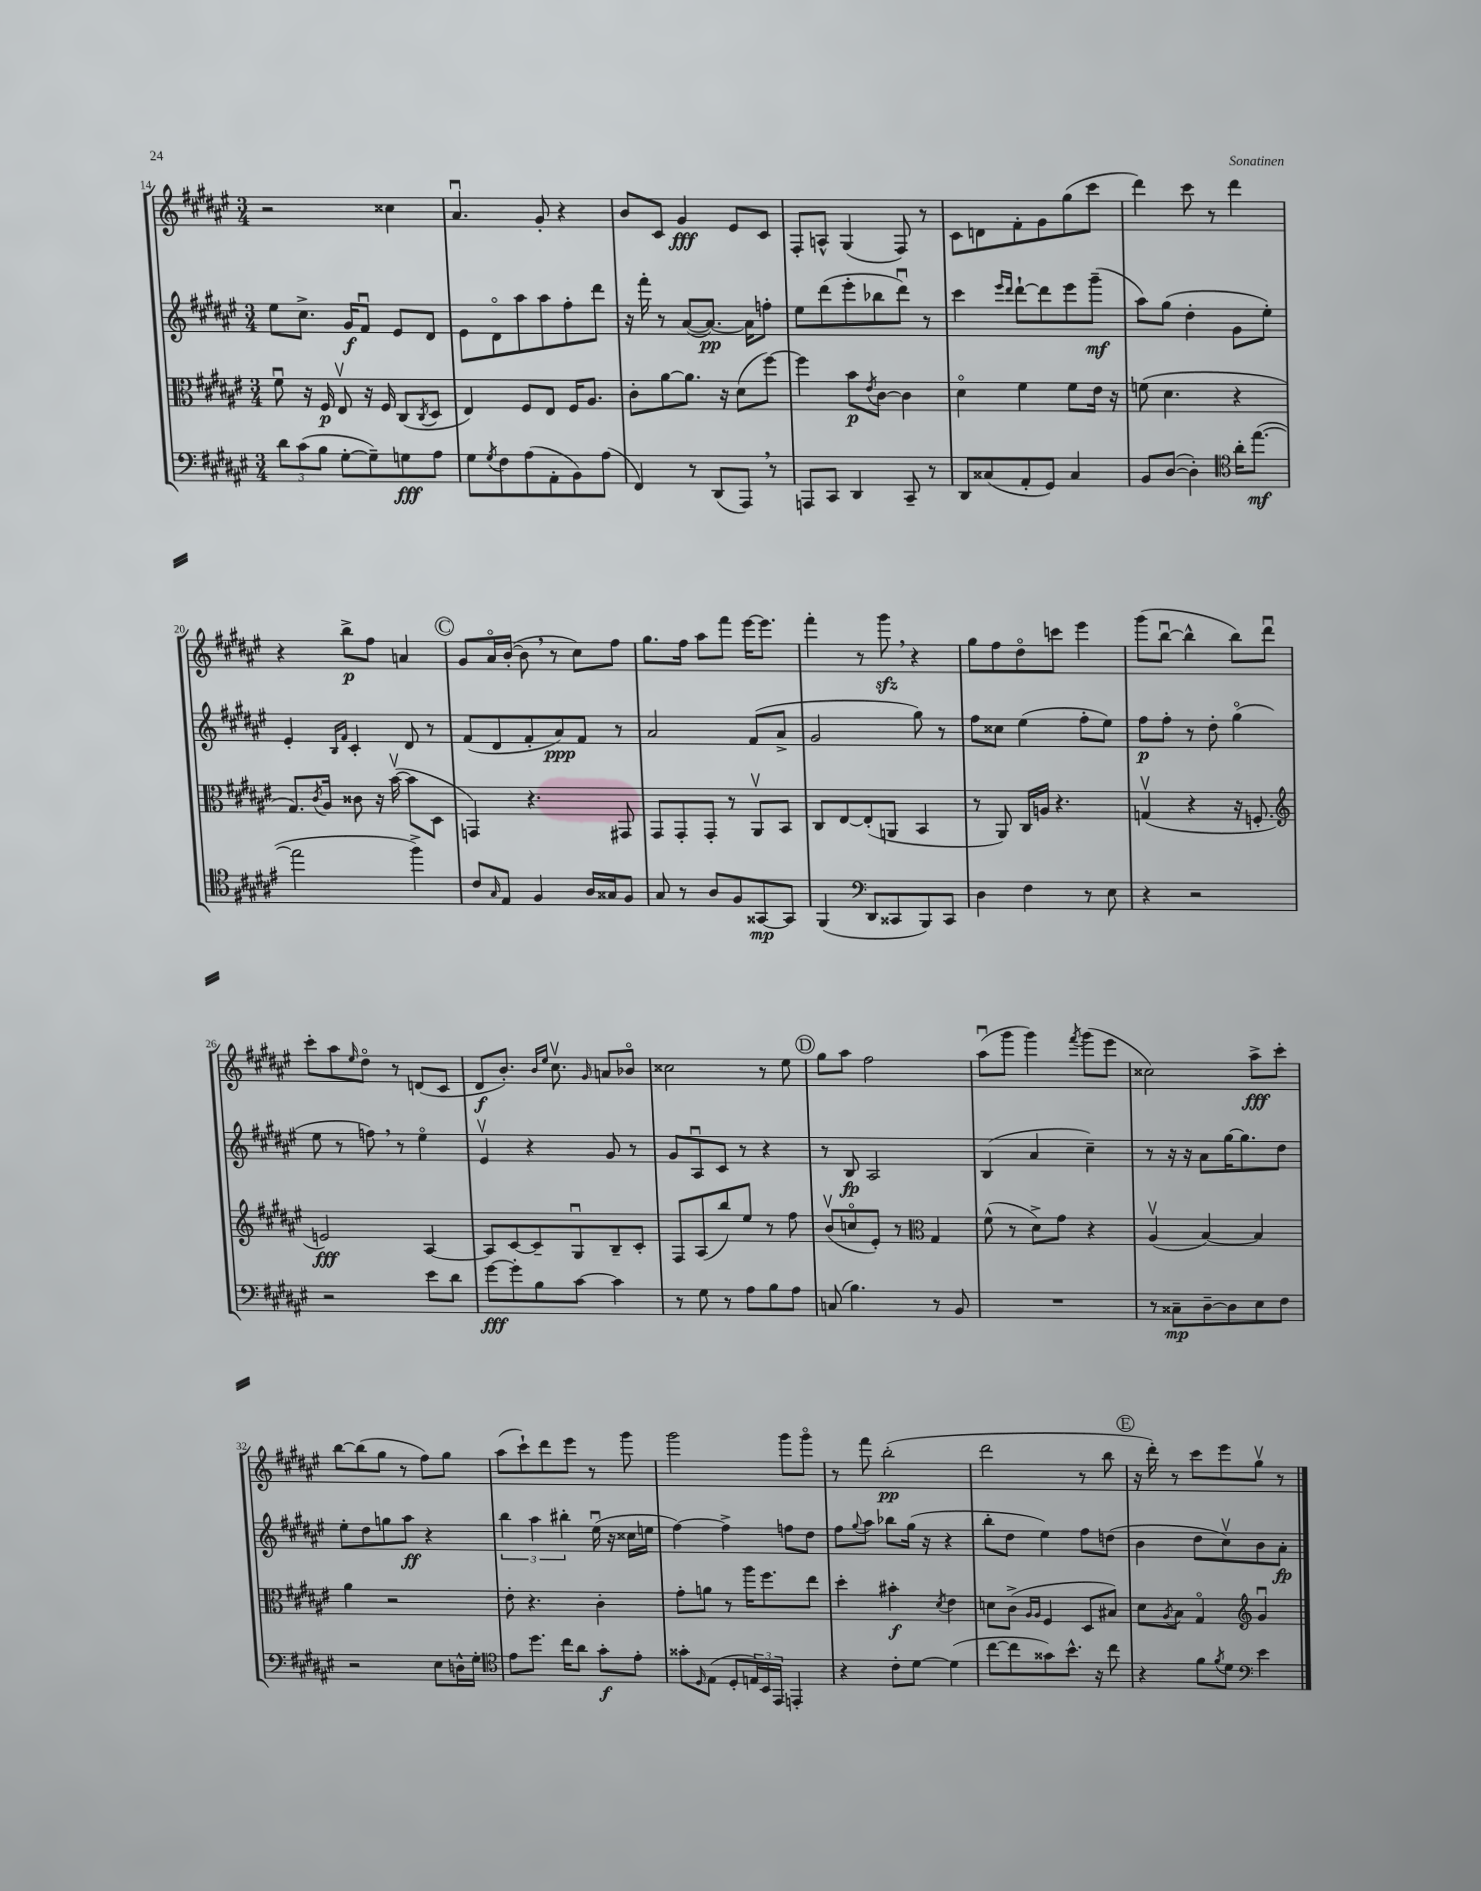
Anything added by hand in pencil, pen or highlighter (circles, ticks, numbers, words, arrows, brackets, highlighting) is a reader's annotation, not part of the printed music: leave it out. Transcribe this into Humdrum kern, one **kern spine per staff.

**kern	**dynam	**kern	**dynam	**kern	**dynam	**kern	**dynam
*part4	*part4	*part3	*part3	*part2	*part2	*part1	*part1
*staff4	*staff4	*staff3	*staff3	*staff2	*staff2	*staff1	*staff1
*clefF4	*	*clefC3	*	*clefG2	*	*clefG2	*
*k[f#c#g#d#a#e#]	*	*k[f#c#g#d#a#e#]	*	*k[f#c#g#d#a#e#]	*	*k[f#c#g#d#a#e#]	*
*M3/4	*	*M3/4	*	*M3/4	*	*M3/4	*
=14	=14	=14	=14	=14	=14	=14	=14
12d#\L	.	8f#u\	.	8ee#\L	.	2r	.
(12c#\	.	.	.	.	.	.	.
.	.	16r	.	8.cc#^\J	.	.	.
12B\J	.	.	.	.	.	.	.
.	.	16F#/	p	.	.	.	.
[8G#'\L	.	8E#v/	.	.	.	.	.
.	.	.	.	16g#/KL	f	.	.
8G#~\])	.	16r	.	8f#u/J	.	.	.
.	.	16F#/	.	.	.	.	.
8Gn\	fff	(8C#/L	.	8e#/L	.	4cc##X\	.
.	.	8qC#/	.	.	.	.	.
8A#\J	.	8D#/J	.	8d#/J	.	.	.
=15	=15	=15	=15	=15	=15	=15	=15
8G#\L	.	4E#/)	.	8e#\L	.	4.a#u/	.
8qG#/	.	.	.	.	.	.	.
8F#\	.	.	.	8d#\	.	.	.
(8A#\	.	8F#/L	.	8aa#\	.	.	.
8AA#'\	.	8E#/J	.	8aa#\	.	8g#'/	.
8BB\)	.	16F#/KL	.	8ff#'\	.	4r	.
.	.	8.A#/J	.	.	.	.	.
(8A#\J	.	.	.	8ddd#\J	.	.	.
=16	=16	=16	=16	=16	=16	=16	=16
4FF#/)	.	8c#'\L	.	16r	.	8b/L	.
.	.	.	.	16fff#'\	.	.	.
.	.	[8a#\	.	8r	.	8c#/J	.
8r	.	8.a#\J]	.	([8a#/L	.	4g#/	fff
(8DD#/L	.	.	.	8.a#/J_)	pp	.	.
.	.	16r	.	.	.	.	.
8AAA#,/J)	.	(8d#\L	.	.	.	8e#/L	.
.	.	.	.	16a#\KL]	.	.	.
8r	.	[8ff#\J)	.	8ffn'\J	.	8c#/J	.
=17	=17	=17	=17	=17	=17	=17	=17
8AAAn/L	.	4ff#\]	.	8ee#\L	.	8F#'/L	.
8CC#/J	.	.	.	(8ddd#\	.	8An^^/J	.
4DD#/	.	8b\L	p	8eee#'\	.	(4G#/	.
.	.	8qe#/	.	.	.	.	.
.	.	[8c#\J	.	8bb-X\	.	.	.
8CC#~/	.	4c#\]	.	8ddd#u\J)	.	8F#/)	.
8r	.	.	.	8r	.	8r	.
=18	=18	=18	=18	=18	=18	=18	=18
8DD#/L	.	4d#\	.	4ccc#\	.	8c#\L	.
(8C##X/	.	.	.	.	.	8dn\	.
.	.	.	.	16qqeee#/LL	.	.	.
.	.	.	.	16qqddd#/JJ	.	.	.
8AA#'/	.	4f#\	.	[8ddd#`\L	.	8f#'\	.
8GG#/J)	.	.	.	8ddd#\]	.	8g#\	.
4C##/	.	8f#\L	.	8eee#\	.	(8gg#\	.
.	.	16e#\Jk	.	(8ggg#~\J	mf	8ccc#\J	.
.	.	16r	.	.	.	.	.
=19	=19	=19	=19	=19	=19	=19	=19
8BB/L	.	(8fn\	.	8aa#\L)	.	4ddd#\)	.
([8D#/J	.	4.d#\	.	(8gg#\J	.	.	.
4D#'\])	.	.	.	4dd#'\	.	8ccc#\	.
.	.	.	.	.	.	8r	.
*clefC4	*	*	*	*	*	*	*
16a#'\KL	.	4r	.	8g#\L	.	4ddd#\	.
([8.ee#\J	mf	.	.	.	.	.	.
.	.	.	.	8ee#'\J)	.	.	.
!!LO:LB:g=z
=20	=20	=20	=20	=20	=20	=20	=20
2ee#\]	.	8.G#/L)	.	4e#'/	.	4r	.
.	.	8qc#/	.	.	.	.	.
.	.	16A#/Jk	.	.	.	.	.
.	.	.	.	16qqB/LL	.	.	.
.	.	.	.	16qqf#/JJ	.	.	.
.	.	8c##X\	.	4c#'/	.	8bb^\L	p
.	.	16r	.	.	.	8ff#\J	.
.	.	([16bv\	.	.	.	.	.
4ff#^\)	.	8b\L]	.	8d#/	.	4an/	.
.	.	8D#\J	.	8r	.	.	.
!!LO:REH:place=s1:t=C
=21	=21	=21	=21	=21	=21	=21	=21
8c#/L	.	4GGn/)	.	(8f#/L	.	8g#/L	.
16qqG#/	.	.	.	.	.	.	.
8E#/J	.	.	.	8d#/	.	16a#/L	.
.	.	.	.	.	.	([16b'/JJ	.
4F#/	.	4.r	.	8f#'/	.	8b,\]	.
.	.	.	.	8a#/)	ppp	8r	.
16A#/LL	.	.	.	8f#/J	.	8cc#\L)	.
16G##X/J	.	.	.	.	.	.	.
8F#/J	.	8GG#X/	.	8r	.	8ff#\J	.
=22	=22	=22	=22	=22	=22	=22	=22
8G#/	.	8GG#/L	.	2a#/	.	8.gg#\L	.
8r	.	8GG#'/	.	.	.	.	.
.	.	.	.	.	.	16ff#\Jk	.
8A#/L	.	8GG#'/J	.	.	.	8aa#\L	.
8F#/	.	8r	.	.	.	8fff#\J	.
[8GG##X/	mp	8AA#v/L	.	(8f#/L	.	[16eee#\KL	.
.	.	.	.	.	.	8.eee#\J]	.
8GG##/J]	.	8BB/J	.	8a#^/J	.	.	.
=23	=23	=23	=23	=23	=23	=23	=23
(4FF#/	.	8C#/L	.	2g#/	.	4fff#'\	.
.	.	[8E#/	.	.	.	.	.
*clefF4	*	*	*	*	*	*	*
8DD#/L	.	(8E#'/]	.	.	.	8r	.
8CC##X/	.	8AAn/J	.	.	.	8ggg#zz,\	.
8BBB/)	.	4BB/	.	8gg#\)	.	4r	.
8CC##/J	.	.	.	8r	.	.	.
=24	=24	=24	=24	=24	=24	=24	=24
4D#\	.	8r	.	8ff#\L	.	8gg#\L	.
.	.	8AA#/)	.	8cc##X\J	.	8ff#\	.
4F#\	.	16C#/LL	.	(4ee#\	.	8dd#\	.
.	.	16An/JJ	.	.	.	.	.
.	.	4.r	.	.	.	8cccn\J	.
8r	.	.	.	8ff#'\L	.	4eee#\	.
8E#\	.	.	.	8ee#\J)	.	.	.
=25	=25	=25	=25	=25	=25	=25	=25
4r	.	(4Gnv/	.	8ff#\L	p	(8ggg#\L	.
.	.	.	.	8ff#'\J	.	[8bbu\J	.
2r	.	4r	.	8r	.	4bb^^\]	.
.	.	.	.	8dd#'\	.	.	.
.	.	16r	.	(4gg#\	.	8bb\L)	.
.	.	8.Fn'/	.	.	.	.	.
.	.	.	.	.	.	8ddd#u\J	.
!!LO:LB:g=z
=26	=26	=26	=26	=26	=26	=26	=26
*	*	*clefG2	*	*	*	*	*
2r	.	2en/)	fff	8ee#\	.	8ccc#'\L	.
.	.	.	.	8r	.	8aa#\	.
.	.	.	.	.	.	16qqee#/	.
.	.	.	.	8ffn,\)	.	8dd#\J	.
.	.	.	.	8r	.	8r	.
8e#\L	.	[4A#/	.	4ee#\	.	(8dn/L	.
8d#\J	.	.	.	.	.	8c#/J	.
=27	=27	=27	=27	=27	=27	=27	=27
[8g#\L	fff	8A#/L]	.	4e#v/	.	8d#/L	f
8g#'\]	.	[8c#/	.	.	.	8.b'/J)	.
8B\	.	8c#~/]	.	4r	.	.	.
.	.	.	.	.	.	16qqb/LL	.
.	.	.	.	.	.	16qqee#/JJ	.
.	.	.	.	.	.	8.cc#v\	.
[8c#\J	.	8G#u/	.	.	.	.	.
.	.	.	.	.	.	16qqg#/	.
4c#\]	.	8B~/	.	8g#/	.	8an/L	.
.	.	8c#'/J	.	8r	.	8b-X/J	.
=28	=28	=28	=28	=28	=28	=28	=28
8r	.	8F#/L	.	8g#/L	.	2cc##X\	.
8G#\	.	(8A#/	.	8A#u/	.	.	.
8r	.	8bb/)	.	8c#/J	.	.	.
8A#\L	.	8ee#/J	.	8r	.	.	.
8B\	.	8r	.	4r	.	8r	.
8A#\J	.	8ff#\	.	.	.	8ee#\	.
!!LO:REH:place=s1:t=D
=29	=29	=29	=29	=29	=29	=29	=29
(8Cn/	.	(8bv/L	.	8r	.	8gg#\L	.
4.B\)	.	8ccn/	.	8B/	fp	8aa#\J	.
.	.	8e#'/J)	.	2A#/	.	2ff#\	.
.	.	8r	.	.	.	.	.
*	*	*clefC3	*	*	*	*	*
8r	.	4G#/	.	.	.	.	.
8BB/	.	.	.	.	.	.	.
=30	=30	=30	=30	=30	=30	=30	=30
2.r	.	(8f#^^\	.	(4B/	.	(8aa#u\L	.
.	.	8r	.	.	.	8ggg#\J	.
.	.	8d#^\L)	.	4a#/	.	4ggg#\)	.
.	.	8g#\J	.	.	.	.	.
.	.	.	.	.	.	8qfff#/	.
.	.	4r	.	4cc#~\)	.	(8ggg#\L	.
.	.	.	.	.	.	8eee#\J	.
=31	=31	=31	=31	=31	=31	=31	=31
8r	.	(4A#v/	.	8r	.	2cc##X\)	.
8C##X~\L	mp	.	.	16r	.	.	.
.	.	.	.	16r	.	.	.
[8D#~\	.	[4B/)	.	8a#\L	.	.	.
8D#\]	.	.	.	[16gg#\K	.	.	.
.	.	.	.	8.gg#\]	.	.	.
8E#\	.	4B/]	.	.	.	8aa#^\L	fff
8F#\J	.	.	.	8dd#\J	.	8ccc#'\J	.
!!LO:LB:g=z
=32	=32	=32	=32	=32	=32	=32	=32
2r	.	4a#\	.	8ee#'\L	.	[8bb\L	.
.	.	.	.	8dd#\	.	(8bb\]	.
.	.	2r	.	8ggn\	.	8gg#\J	.
.	.	.	.	8aa#\J	ff	8r	.
8E#\L	.	.	.	4r	.	8ff#\L)	.
16Dn^^\L	.	.	.	.	.	8gg#\J	.
16G#'\JJ	.	.	.	.	.	.	.
=33	=33	=33	=33	=33	=33	=33	=33
*clefC4	*	*	*	*	*	*	*
8e#\L	.	8e#'\	.	6bb\	.	(8aa#\L	.
8.dd#\J	.	4.r	.	.	.	8ccc#`\)	.
.	.	.	.	6aa#\	.	.	.
.	.	.	.	.	.	8ddd#\	.
16cc#\KL	.	.	.	.	.	.	.
.	.	.	.	6bb#X'\	.	.	.
8a#\J	.	.	.	.	.	8eee#\J	.
8g#'\L	f	4c#'\	.	(16ee#u\	.	8r	.
.	.	.	.	16r	.	.	.
8e#'\J	.	.	.	16cc##X\LL	.	8ggg#\	.
.	.	.	.	16een\JJ	.	.	.
=34	=34	=34	=34	=34	=34	=34	=34
8g##X'\L	.	8g#'\L	.	[4ff#\)	.	2ggg#\	.
16qqD#/	.	.	.	.	.	.	.
(8E#\J	.	8an\J	.	.	.	.	.
8D#'/L	.	8r	.	4ff#^\]	.	.	.
24En/L)	.	16aa#\KL	.	.	.	.	.
24BB/	.	.	.	.	.	.	.
.	.	8.ff#\	.	.	.	.	.
24EE#/JJ	.	.	.	.	.	.	.
4EEn'/	.	.	.	8ffn\L	.	8ggg#\L	.
.	.	8ee#\J	.	8dd#\J	.	8ggg#\J	.
=35	=35	=35	=35	=35	=35	=35	=35
4r	.	4dd#'\	.	8ff#\L	.	8r	.
.	.	.	.	8qqgg#/	.	.	.
.	.	.	.	8aa#\J	.	8fff#\	.
8c#'\L	.	4b#X'\	f	8bb-X\L	.	(2bb'\	pp
[8d#\J	.	.	.	(16gg#\Jk	.	.	.
.	.	.	.	16r	.	.	.
.	.	8qd#/	.	.	.	.	.
(4d#\]	.	4e#\	.	4r	.	.	.
=36	=36	=36	=36	=36	=36	=36	=36
[8cc#\L	.	8dn\L	.	8bb'\L	.	2ddd#\	.
8cc#\]	.	(8c#^\J	.	8dd#\J	.	.	.
.	.	16qqA#/LL	.	.	.	.	.
.	.	16qqA#/JJ	.	.	.	.	.
8g##X\)	.	4F#/	.	4ee#\)	.	.	.
8.b^^\J	.	.	.	.	.	.	.
.	.	8D#/L	.	8ff#\L	.	8r	.
16r	.	.	.	.	.	.	.
8cc#\	.	8B#X/J)	.	(8ddn\J	.	8bb\	.
!!LO:REH:place=s1:t=E
=37	=37	=37	=37	=37	=37	=37	=37
4r	.	8d#\L	.	4b\	.	16r	.
.	.	.	.	.	.	16ddd#'\)	.
.	.	8qA#/	.	.	.	.	.
.	.	8B\J	.	.	.	8r	.
8f#\L	.	4G#/	.	8dd#\L	.	8ccc#\L	.
8qf#/	.	.	.	.	.	.	.
8d#\J	.	.	.	8cc#v\)	.	8eee#\	.
*clefF4	*	*clefG2	*	*	*	*	*
4e#\	.	4g#u/	.	8b\	.	8gg#v\J	.
.	.	.	.	8a#'\J	fp	8r	.
==	==	==	==	==	==	==	==
*-	*-	*-	*-	*-	*-	*-	*-
